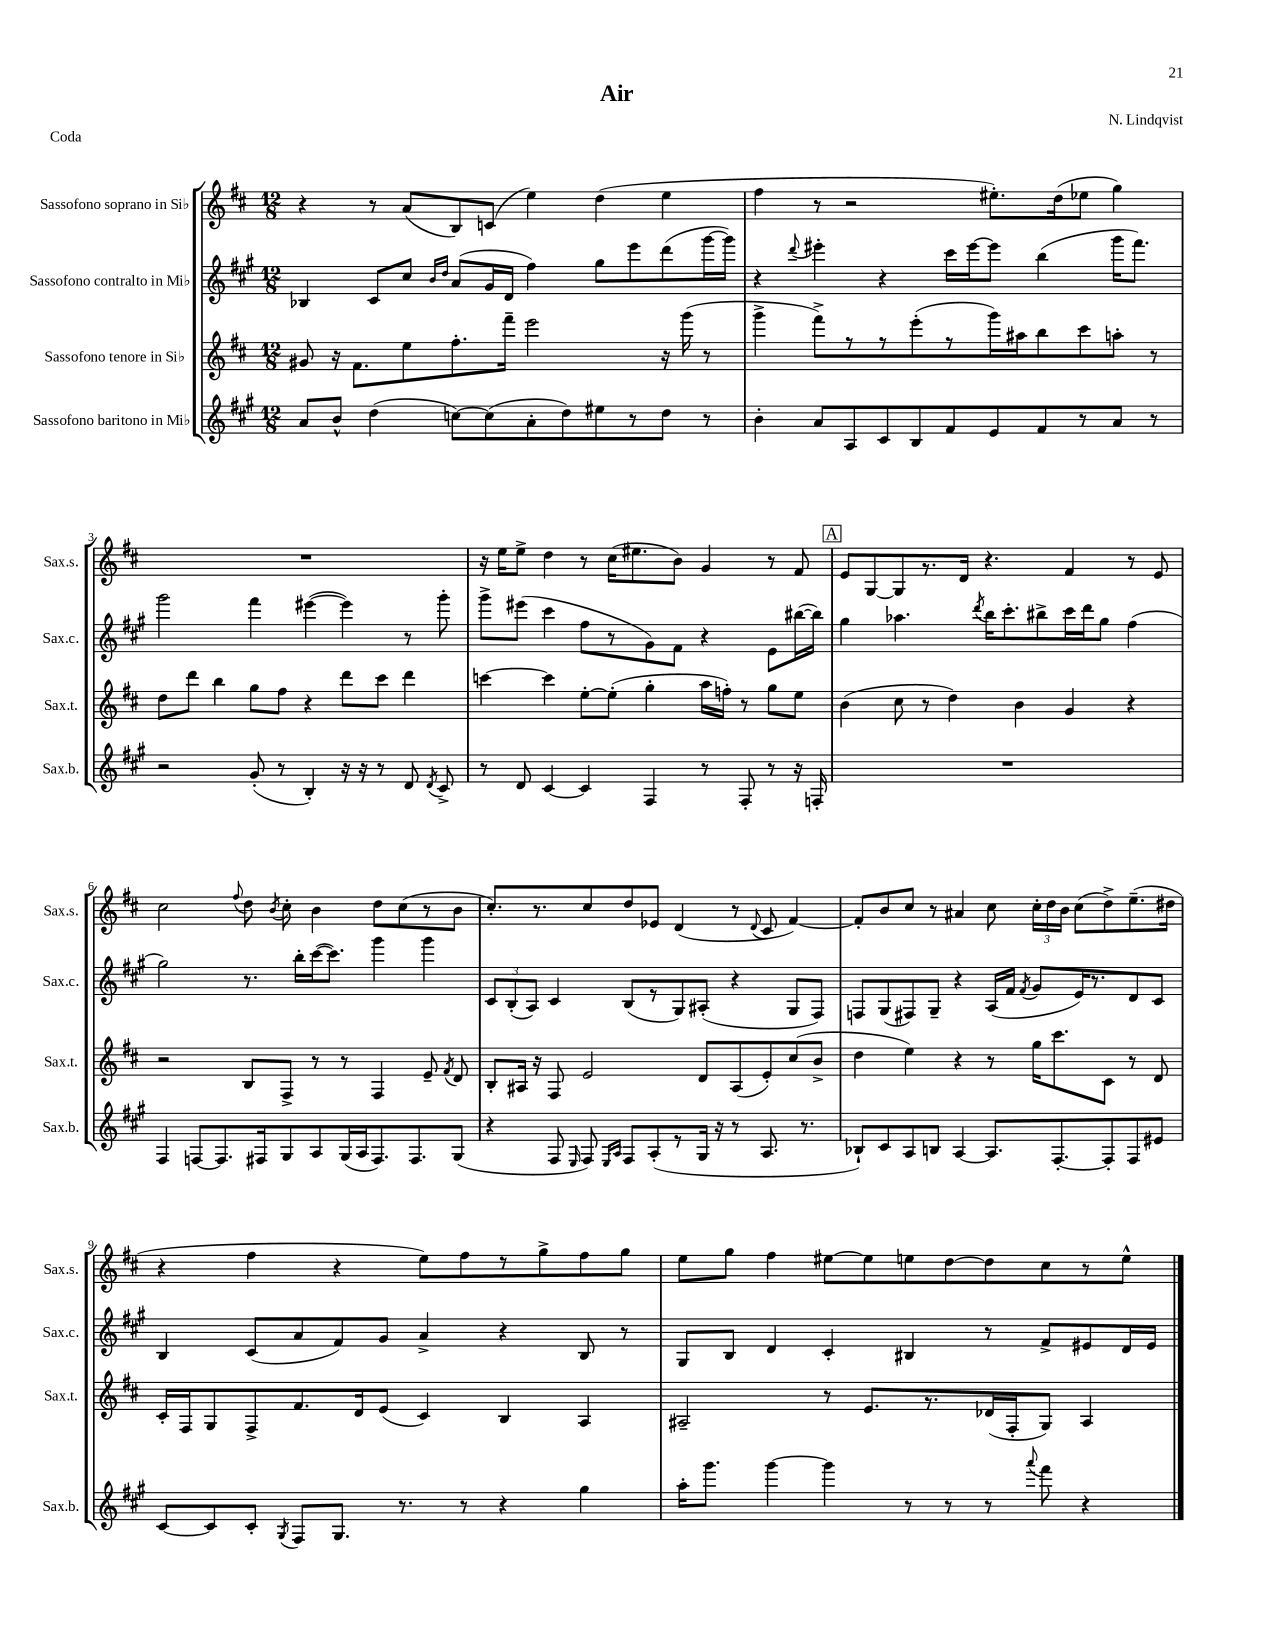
\header { title = "Air" composer = "N. Lindqvist" piece = "Coda" }
<<
\new StaffGroup <<
\new Staff = "s0" \with { instrumentName = "Sassofono soprano in Sib" shortInstrumentName = "Sax.s." } {
    \clef treble \key d \major \numericTimeSignature \time 12/8
    \autoBeamOff r4 r8 a'8[( b8) c'8]( e''4) d''4( e''4 |
    fis''4 r8 r2 eis''8.[-.) d''16( ees''8] g''4) |
    R1. |
    r16 e''16[ e''8]-> d''4 r8 cis''16[( eis''8. b'8]) g'4 r8 fis'8 |
    \mark \markup { \box "A" } e'8[ g8~ g8 r8. d'16] r4. fis'4 r8 e'8 |
    cis''2 \appoggiatura { fis''8 } d''8 \acciaccatura { b'8 } cis''8-. b'4 d''8[ cis''8( r8 b'8] |
    cis''8.[-.) r8. cis''8 d''8 ees'8] d'4( r8 \appoggiatura { d'8 } cis'8 fis'4~) |
    fis'8[-. b'8 cis''8] r8 ais'4 cis''8 \tuplet 3/2 { cis''16[-. d''16 b'16] } cis''8[( d''8->) e''8.--( dis''16] |
    r4 fis''4 r4 e''8[) fis''8 r8 g''8-> fis''8 g''8] |
    e''8[ g''8] fis''4 eis''8[~ eis''8 e''8 d''8~ d''8 cis''8 r8 e''8]-^ \bar "|." |
}
\new Staff = "s1" \with { instrumentName = "Sassofono contralto in Mib" shortInstrumentName = "Sax.c." } {
    \clef treble \key a \major \numericTimeSignature \time 12/8
    \autoBeamOff bes4 cis'8[ cis''8] \grace { b'16[ d''16] } a'8[( gis'16 d'16] fis''4) gis''8[ e'''8 d'''8( gis'''16~ gis'''16]) |
    r4 \appoggiatura { d'''8 } eis'''4-. r4 cis'''16[ eis'''16~ eis'''8] b''4( gis'''16[ fis'''8.]) |
    gis'''2 fis'''4 eis'''4~( eis'''4) r8 gis'''8-. |
    gis'''8[-> eis'''8]( cis'''4 fis''8[ r8 gis'8) fis'8] r4 e'8[ bis''16~( bis''16]) |
    \mark \markup { \box "A" } gis''4 aes''4. \acciaccatura { d'''8 } b''16[ cis'''8.-. bis''8-> cis'''16 d'''16 gis''8] fis''4( |
    gis''2) r8. b''16[-. cis'''16~( cis'''8.]) gis'''4 gis'''4 |
    \tuplet 3/2 { cis'8[ b8-.( a8]) } cis'4 b8[( r8 gis8) ais8]-.( r4 gis8[ fis8]) |
    f8[ gis8( fis8) gis8]-- r4 a16[( fis'16] \acciaccatura { fis'8 } gis'8[ e'16) r8. d'8 cis'8] |
    b4 cis'8[( a'8 fis'8) gis'8] a'4-> r4 b8 r8 |
    gis8[ b8] d'4 cis'4-. bis4 r8 fis'8[-> eis'8 d'16 eis'16] \bar "|." |
}
\new Staff = "s2" \with { instrumentName = "Sassofono tenore in Sib" shortInstrumentName = "Sax.t." } {
    \clef treble \key d \major \numericTimeSignature \time 12/8
    \autoBeamOff gis'8 r16 fis'8.[ e''8 fis''8.-. fis'''16]-- e'''2 r16 g'''16( r8 |
    g'''4-> fis'''8[->) r8 r8 e'''8-.( r8 g'''16) ais''16 b''8 cis'''8 a''8]-. r8 |
    d''8[ d'''8] b''4 g''8[ fis''8] r4 d'''8[ cis'''8] d'''4 |
    c'''4~ c'''4 e''8[~-. e''8]-.( g''4-. a''16[ f''16]-.) r8 g''8[ e''8] |
    \mark \markup { \box "A" } b'4( cis''8 r8 d''4) b'4 g'4 r4 |
    r2 b8[ fis8]-> r8 r8 fis4 e'8-- \acciaccatura { fis'8 } d'8 |
    b8[-. ais16] r16 fis8 e'2 d'8[ ais8( e'8-.) cis''8( b'8]-> |
    d''4 e''4) r4 r8 g''16[ cis'''8. cis'8] r8 d'8 |
    cis'16[-. fis16 g8 fis8-> fis'8. d'16 e'8]( cis'4) b4 a4 |
    ais2-- r8 e'8.[ r8. des'16( fis16-. g8]) ais4 \bar "|." |
}
\new Staff = "s3" \with { instrumentName = "Sassofono baritono in Mib" shortInstrumentName = "Sax.b." } {
    \clef treble \key a \major \numericTimeSignature \time 12/8
    \autoBeamOff a'8[ b'8]-^ d''4( c''8[~) c''8( a'8-. d''8) eis''8 r8 d''8] r8 |
    b'4-. a'8[ a8 cis'8 b8 fis'8 e'8 fis'8 r8 a'8] r8 |
    r2 gis'8-.( r8 b4-.) r16 r16 r8 d'8 \acciaccatura { d'8 } cis'8-> |
    r8 d'8 cis'4~ cis'4 fis4 r8 fis8-. r8 r16 f16-. |
    \mark \markup { \box "A" } R1. |
    fis4 f8[~ f8. fis16 gis8 a8 gis16( a16 fis8.) fis8. gis8]( |
    r4 fis8 \grace { e16 } fis8) \grace { e16[ a16] } fis8[ a8-.( r8 gis16] r16 r8 a8. r8. |
    bes8[-!) cis'8 a8 b8] a4~ a8.[ fis8.~-. fis8-. fis8 eis'8] |
    cis'8[~ cis'8 cis'8]-. \acciaccatura { gis8 } fis8[ gis8.] r8. r8 r4 gis''4 |
    a''16[-. gis'''8.] gis'''4~ gis'''4 r8 r8 r8 \appoggiatura { a'''8 } fis'''8 r4 \bar "|." |
}
>>
>>
